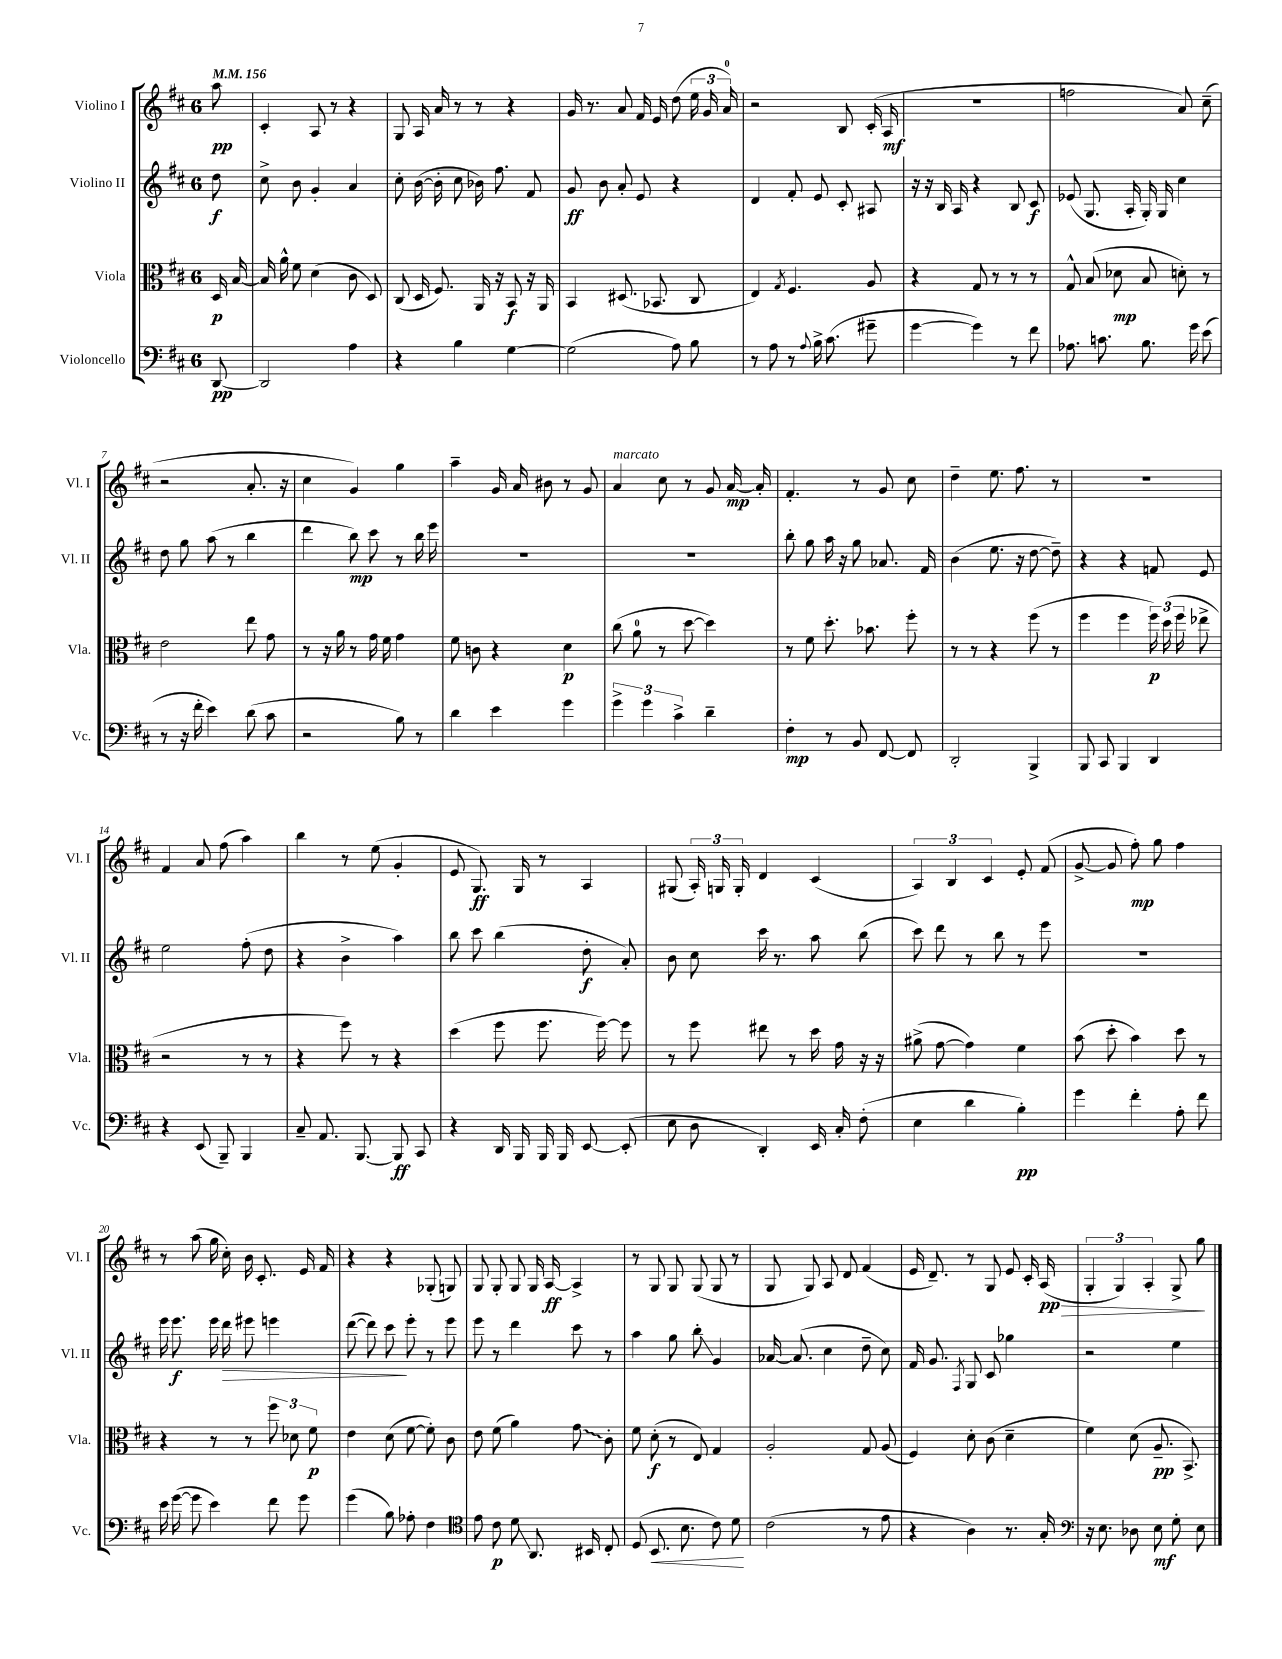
<<
\new StaffGroup <<
\new Staff = "s0" \with { instrumentName = "Violino I" shortInstrumentName = "Vl. I" } {
    \clef treble \key d \major \once \override Staff.TimeSignature.style = #'single-digit \time 6/8 \partial 8 \tempo 4 = 156
    \autoBeamOff a''8\pp |
    cis'4-. a8 r8 r4 |
    g8 a16 a'16 r8 r8 r4 |
    g'16 r8. a'8 fis'16 e'16 d''8( \tuplet 3/2 { e''16 g'16 a'16-0) } |
    r2 b8 cis'16-.( a16\mf |
    R2. |
    f''2 a'8) cis''8--( |
    r2 a'8.-. r16 |
    cis''4 g'4) g''4 |
    a''4-- g'16 a'16 bis'8 r8 g'8 |
    a'4^\markup { \italic "marcato" } cis''8 r8 g'8 a'16~\mp a'16-. |
    fis'4.-. r8 g'8 cis''8 |
    d''4-- e''8. fis''8. r8 |
    R2. |
    fis'4 a'8 fis''8( a''4) |
    b''4 r8 e''8( g'4-. |
    e'8 g8.\ff) g16 r8 a4 |
    gis8( \tuplet 3/2 { a16-.) g16 g16-. } d'4 cis'4( |
    \tuplet 3/2 { a4) b4 cis'4 } e'8-. fis'8( |
    g'8~-> g'8 fis''8-.\mp) g''8 fis''4 |
    r8 a''8( g''16 cis''16-.) b'16 cis'8.-. e'16 fis'16 |
    r4 r4 ges8-.( g8) |
    g8 g8-. g8 g16 a16~\ff a4-> |
    r8 g8 g8 g8( g8 r8 |
    g8 g8) a8 d'8 fis'4( |
    e'16 d'8.--) r8 g8 e'8 cis'16-. a16\pp\>( |
    \tuplet 3/2 { g4-. g4) a4-. } g8-> g''8\! \bar "|." |
}
\new Staff = "s1" \with { instrumentName = "Violino II" shortInstrumentName = "Vl. II" } {
    \clef treble \key d \major \once \override Staff.TimeSignature.style = #'single-digit \time 6/8 \partial 8
    \autoBeamOff d''8\f |
    cis''8-> b'8 g'4-. a'4 |
    cis''8-. b'16~( b'16-. cis''8 bes'16) fis''8. fis'8 |
    g'8\ff b'8 a'8-. e'8 r4 |
    d'4 fis'8-. e'8 cis'8-. ais8 |
    r16 r16 b16 a16 r4 b8 cis'8\f |
    ees'8( g8. a16-. g16-.) g16 cis''4 |
    d''8 g''8 a''8( r8 b''4 |
    d'''4 b''8\mp) cis'''8 r8 b''16 e'''16 |
    R2. |
    R2. |
    b''8-. g''8 a''16 r16 g''8 aes'8. fis'16 |
    b'4( e''8. r16 d''8~ d''8--) |
    r4 r4 f'8 e'8 |
    e''2 fis''8-.( d''8 |
    r4 b'4-> a''4) |
    b''8 cis'''8 b''4( d''8-.\f a'8-.) |
    b'8 cis''8 cis'''16 r8. a''8 b''8( |
    cis'''8) d'''8 r8 b''8 r8 e'''8 |
    R2. |
    e'''16 e'''8.\f e'''16 d'''16\> eis'''8 e'''4 |
    d'''8~( d'''8) cis'''8\! e'''8-. r8 e'''8 |
    e'''8 r8 d'''4 cis'''8 r8 |
    a''4 g''8 b''8-.\glissando g'4 |
    aes'16~ aes'8.( cis''4 d''8-- cis''8) |
    fis'16 g'8. \acciaccatura { fis8 } g8 cis'8 ges''4 |
    r2 e''4 \bar "|." |
}
\new Staff = "s2" \with { instrumentName = "Viola" shortInstrumentName = "Vla." } {
    \clef alto \key d \major \once \override Staff.TimeSignature.style = #'single-digit \time 6/8 \partial 8
    \autoBeamOff d16\p b16~ |
    b16 a'16-^ fis'8 d'4( cis'8 d8) |
    cis8( d16 fis8.) a,16 r16 b,8\f r16 a,16 |
    b,4 dis8.( bes,8. cis8 |
    e4) \acciaccatura { g8 } fis4. a8 |
    r4 g8 r8 r8 r8 |
    g8-^ b8( des'8\mp b8 d'8-.) r8 |
    e'2 e''8 g'8 |
    r8 r16 a'16 r8 g'16 fis'16 g'4 |
    fis'8 c'8 r4 d'4\p |
    cis''8( a'8-0 r8 d''8~ d''4) |
    r8 fis'8 d''8.-. bes'8. fis''8-. |
    r8 r8 r4 fis''8( r8 |
    fis''4 fis''4 \tuplet 3/2 { fis''16\p) d''16( fis''16 } ees''8-> |
    r2 r8 r8 |
    r4 fis''8) r8 r4 |
    d''4( fis''8 fis''8. fis''16~) fis''8 |
    r8 fis''8 eis''8 r8 d''16 g'16 r16 r16 |
    ais'8->( g'8~ g'4) fis'4 |
    b'8( d''8-. b'4) d''8 r8 |
    r4 r8 r8 \tuplet 3/2 { fis''8 des'8 fis'8\p } |
    e'4 d'8( fis'8~ fis'8-.) cis'8 |
    e'8 fis'8( a'4) \once \override Glissando.style = #'zigzag g'8\glissando cis'8-. |
    fis'8 d'8-.\f( r8 e8) g4 |
    a2-. g8 a8( |
    fis4) d'8-. cis'8( d'4-- |
    fis'4) d'8( a8.--\pp b,8.->) \bar "|." |
}
\new Staff = "s3" \with { instrumentName = "Violoncello" shortInstrumentName = "Vc." } {
    \clef bass \key d \major \once \override Staff.TimeSignature.style = #'single-digit \time 6/8 \partial 8
    \autoBeamOff d,8~\pp |
    d,2 a4 |
    r4 b4 g4~ |
    g2( a8) b8 |
    r8 a8 r8 \appoggiatura { a8 } b16-> cis'8.( gis'8-- |
    g'4~ g'4) r8 fis'8 |
    aes8. c'8. b8. g'16 e'8( |
    r8 r16 fis'16-. e'4) d'8( cis'8 |
    r2 b8) r8 |
    d'4 e'4 g'4 |
    \tuplet 3/2 { g'4-> g'4 cis'4-> } d'4-- |
    fis4-.\mp r8 b,8 fis,8~ fis,8 |
    d,2-. b,,4-> |
    b,,8 cis,8 b,,4 d,4 |
    r4 e,8( b,,8--) b,,4 |
    cis8-- a,8. b,,8.~ b,,8\ff cis,8 |
    r4 d,16 b,,16 b,,16 b,,16 e,8~ e,8-.( |
    e8 d8 d,4-.) e,16 cis16-. fis8-.( |
    e4 d'4 b4-.\pp) |
    g'4 fis'4-. a8-. fis'8 |
    e'16 g'16~( g'8 e'4) fis'8 g'8 |
    g'4( b8) aes8-. fis4 |
    \clef tenor e'8 cis'8\p d'8\glissando a,8. bis,16 cis8-. |
    d8( b,8.\< b8. cis'8) d'8\! |
    cis'2( r8 e'8 |
    r4 a4) r8. g16-. |
    \clef bass r16 e8. des8 e8\mf g8-. e8 \bar "|." |
}
>>
>>
